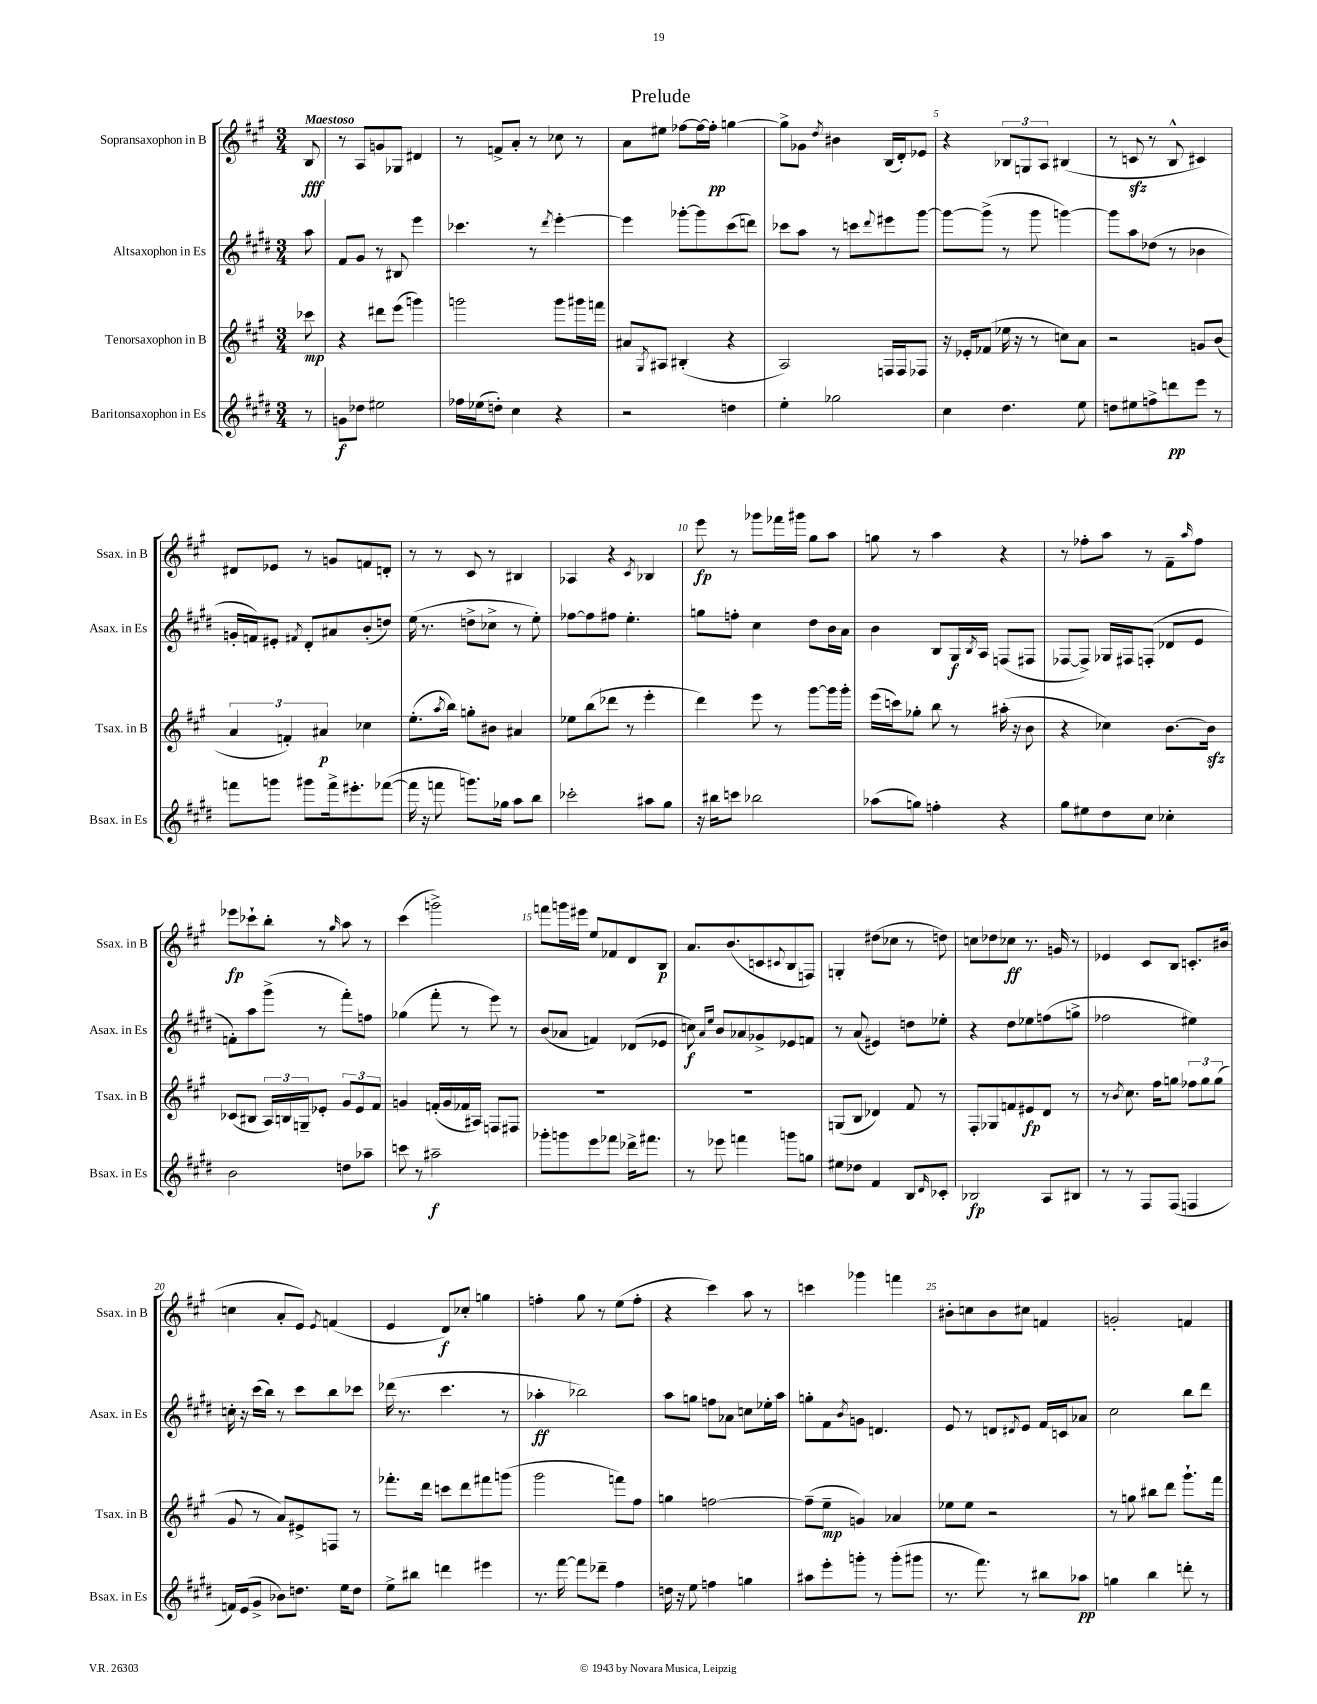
\header { title = "Prelude" }
<<
\new StaffGroup <<
\new Staff = "s0" \with { instrumentName = "Sopransaxophon in B" shortInstrumentName = "Ssax. in B" } {
    \clef treble \key a \major \numericTimeSignature \time 3/4 \partial 8 \tempo "Maestoso"
    b8\fff |
    r8 a8 g'8 ges8 dis'4 |
    r8 f'8-> a'8-. r8 ces''8 r8 |
    a'8 eis''8 fes''8~ fes''16~ fes''16-.\pp g''4~ |
    g''8-> ges'8 \acciaccatura { d''8 } bis'4 b16( d'16-.) ees'8 |
    r4 \tuplet 3/2 { bes8 g8 a8 } bis4( |
    r8 c'8\sfz r8 b8-^ cis'4) |
    dis'8 ees'8 r8 g'8 f'8 d'8-. |
    r8 r8 cis'8 r8 bis4 |
    aes4 r4 \acciaccatura { cis'8 } bes4 |
    e'''8\fp r8 ges'''8 fes'''16 gis'''16 gis''8 a''8 |
    g''8 r8 a''4 r4 |
    r8 fes''8-. a''8 r8 fis'8-- \grace { a''16 } fes''8 |
    ees'''8\fp ces'''8-! b''8-. r8 \grace { gis''16 } a''8 r8 |
    cis'''4( g'''2->) |
    f'''8 g'''16 eis'''16 e''8 fes'8 d'8 b8\p |
    a'8. b'8.( c'8 \appoggiatura { cis'8 } b8 f8) |
    g4-. dis''8( ces''8 r8 d''8) |
    c''8 des''8 ces''8\ff r8. g'16 r8 |
    ees'4 cis'8 b8 c'8.-. bis'16( |
    c''4 a'8-. e'8) \acciaccatura { e'8 } f'4( |
    e'4 d'8\f) ces''8-. g''4 |
    f''4-. gis''8 r8 e''8( f''8-. |
    r4 cis'''4) a''8 r8 |
    c'''4 ges'''4 f'''4 |
    bis'8-. c''8 bis'8 cis''8 f'4 |
    g'2-. f'4 \bar "|." |
}
\new Staff = "s1" \with { instrumentName = "Altsaxophon in Es" shortInstrumentName = "Asax. in Es" } {
    \clef treble \key e \major \numericTimeSignature \time 3/4 \partial 8
    a''8 |
    fis'8 gis'8 r8 bis8 e'''4 |
    ces'''4. r8 \acciaccatura { dis'''8 } e'''4~-. |
    e'''4 ges'''8~-. ges'''8 cis'''8( d'''8) |
    ces'''8 a''8 r8 c'''8 \appoggiatura { dis'''8 } eis'''8 gis'''8~ |
    gis'''8~ gis'''8->( r8 gis'''8 g'''4~) |
    g'''8 a''8 des''8( r8 bes'4 |
    g'16-. f'16) eis'8-. \acciaccatura { fis'8 } dis'8-. ais'8 b'8-.( d''8) |
    e''16( r8. d''8-> ces''8-> r8 e''8-.) |
    fes''8~ fes''8 fis''8 e''4.-. |
    g''8 f''8-. cis''4 dis''8 b'16 a'16 |
    b'4 b8 gis16\f \acciaccatura { b8 } a16 f8( fis8 |
    fes8~ fes8->) ges16 fis16 f8-.( des'8 e'8 |
    f'8-.) a''8 gis'''8->( r8 fis'''8-.) f''8 |
    ges''4( fis'''8-. r8 e'''8) r8 |
    b'8( aes'8 f'4) des'8( ees'8 |
    c''8\f) \grace { a'16 e''16 } b'8 aes'8 ges'8-> ees'8 f'8 |
    r8 a'8( eis'4) d''8 ees''8-. |
    r4 dis''8 ees''8 f''8( g''8-> |
    fes''2 eis''4) |
    c''16-. r16 cis'''16( b''16) r8 cis'''8 b''8 ces'''8 |
    des'''16( r8. cis'''4. r8 |
    aes''4-.\ff bes''2) |
    a''8 g''8 f''8 aes'8 c''8 ees''16-. a''16 |
    g''8-. fis'8 \acciaccatura { b'8 } g'8 d'4. |
    e'8 r8 d'8 \acciaccatura { dis'8 } e'8 fis'16 c'16 aes'8 |
    cis''2 b''8 dis'''8 \bar "|." |
}
\new Staff = "s2" \with { instrumentName = "Tenorsaxophon in B" shortInstrumentName = "Tsax. in B" } {
    \clef treble \key a \major \numericTimeSignature \time 3/4 \partial 8
    ces'''8\mp |
    r4 dis'''8 e'''8( g'''4) |
    g'''2 g'''8 gis'''16 f'''16 |
    ais'8 \acciaccatura { gis8 } ais8 bis4-.( r4 |
    a2) f16 f16 fes8 |
    r16 ees'16-. fes'8( ees''16 r16 r8 c''8) a'8 |
    r2 g'8 b'8( |
    \tuplet 3/2 { a'4 f'4-.) ais'4\p } ces''4 |
    e''8.-.( \acciaccatura { a''8 } b''16) g''8-. bis'8 ais'4 |
    ees''8 b''8( des'''8 r8 e'''4-. |
    d'''4) e'''8 r8 gis'''8~ gis'''16 gis'''16-. |
    e'''16( c'''16) ges''8-. b''8 r8 ais''16-.( r16 b'8 |
    r4 ces''4) b'8.~ b'16\sfz |
    ces'8( bis8 \tuplet 3/2 { a16) b16 g16-- } ees'8-. \tuplet 3/2 { gis'8 ees'8 fis'8 } |
    g'4 f'16-.( g'16 fes'16 ais16) f8 fis8 |
    R2. |
    R2. |
    g8( b8 des'4) fis'8 r8 |
    fis8-. ges8 f'8 eis'8\fp d'8 r8 |
    r8 \acciaccatura { b'8 } cis''8. fis''16 g''8 \tuplet 3/2 { fes''8 g''8 g''8( } |
    gis'8 r8 a'8) eis'8-> f8 r8 |
    fes'''8.-. d'''16 c'''8 d'''8 fis'''8 g'''8( |
    gis'''2 f'''8) fis''8 |
    g''4 f''2~ |
    f''8--( e''8--\mp g'4) aes'4 |
    ees''8 ees''8 r2 |
    r8 g''8 bis''8 d'''8 gis'''8.-! fis'''16 \bar "|." |
}
\new Staff = "s3" \with { instrumentName = "Baritonsaxophon in Es" shortInstrumentName = "Bsax. in Es" } {
    \clef treble \key e \major \numericTimeSignature \time 3/4 \partial 8
    r8 |
    g'8\f des''8 eis''2 |
    fes''16 ees''16( d''8-.) cis''4 r4 |
    r2 d''4 |
    e''4-. ges''2 |
    cis''4 dis''4. e''8 |
    d''8 eis''8 f''8-> d'''8\pp e'''8 r8 |
    f'''8 g'''8 gis'''8 f'''16-> eis'''8.-. fes'''8~( |
    fes'''16 r16 f'''8 g'''8.) ges''16 a''8 b''8 |
    ces'''2-. ais''8 gis''8 |
    r16 bis''16 c'''8 bes''2 |
    aes''8( g''8) f''4-. r4 |
    gis''8 eis''8 dis''8 cis''8 ces''4-. |
    b'2 d''8 aes''8-- |
    c'''8 r8 ais''2--\f |
    ges'''8-. g'''8 e'''8 fes'''8 des'''16-> fis'''8. |
    r8 ees'''8 f'''4 g'''8 g''8 |
    eis''8 des''8 fis'4 b8 \grace { dis'16 } ces'8-. |
    bes2\fp a8 bis8 |
    r8 r8 fis8 fis8( f4 |
    f'16) e'16( gis'8-> bes'8) d''8. e''16 d''8 |
    e''8-> bis''8 d'''4 eis'''4 |
    r8. fis'''16~ fis'''8 des'''8-- fis''4 |
    d''16 r16 e''8 f''4 g''4 |
    ais''8 e'''8-. g'''8-. r8 g'''8-.( gis'''8 |
    r8. fis'''8.) r8 bis''8 aes''8\pp |
    g''4 b''4 d'''8-. r8 \bar "|." |
}
>>
>>
\layout { \context { \Score \override BarNumber.break-visibility = ##(#f #t #t) barNumberVisibility = #(every-nth-bar-number-visible 5) } }
